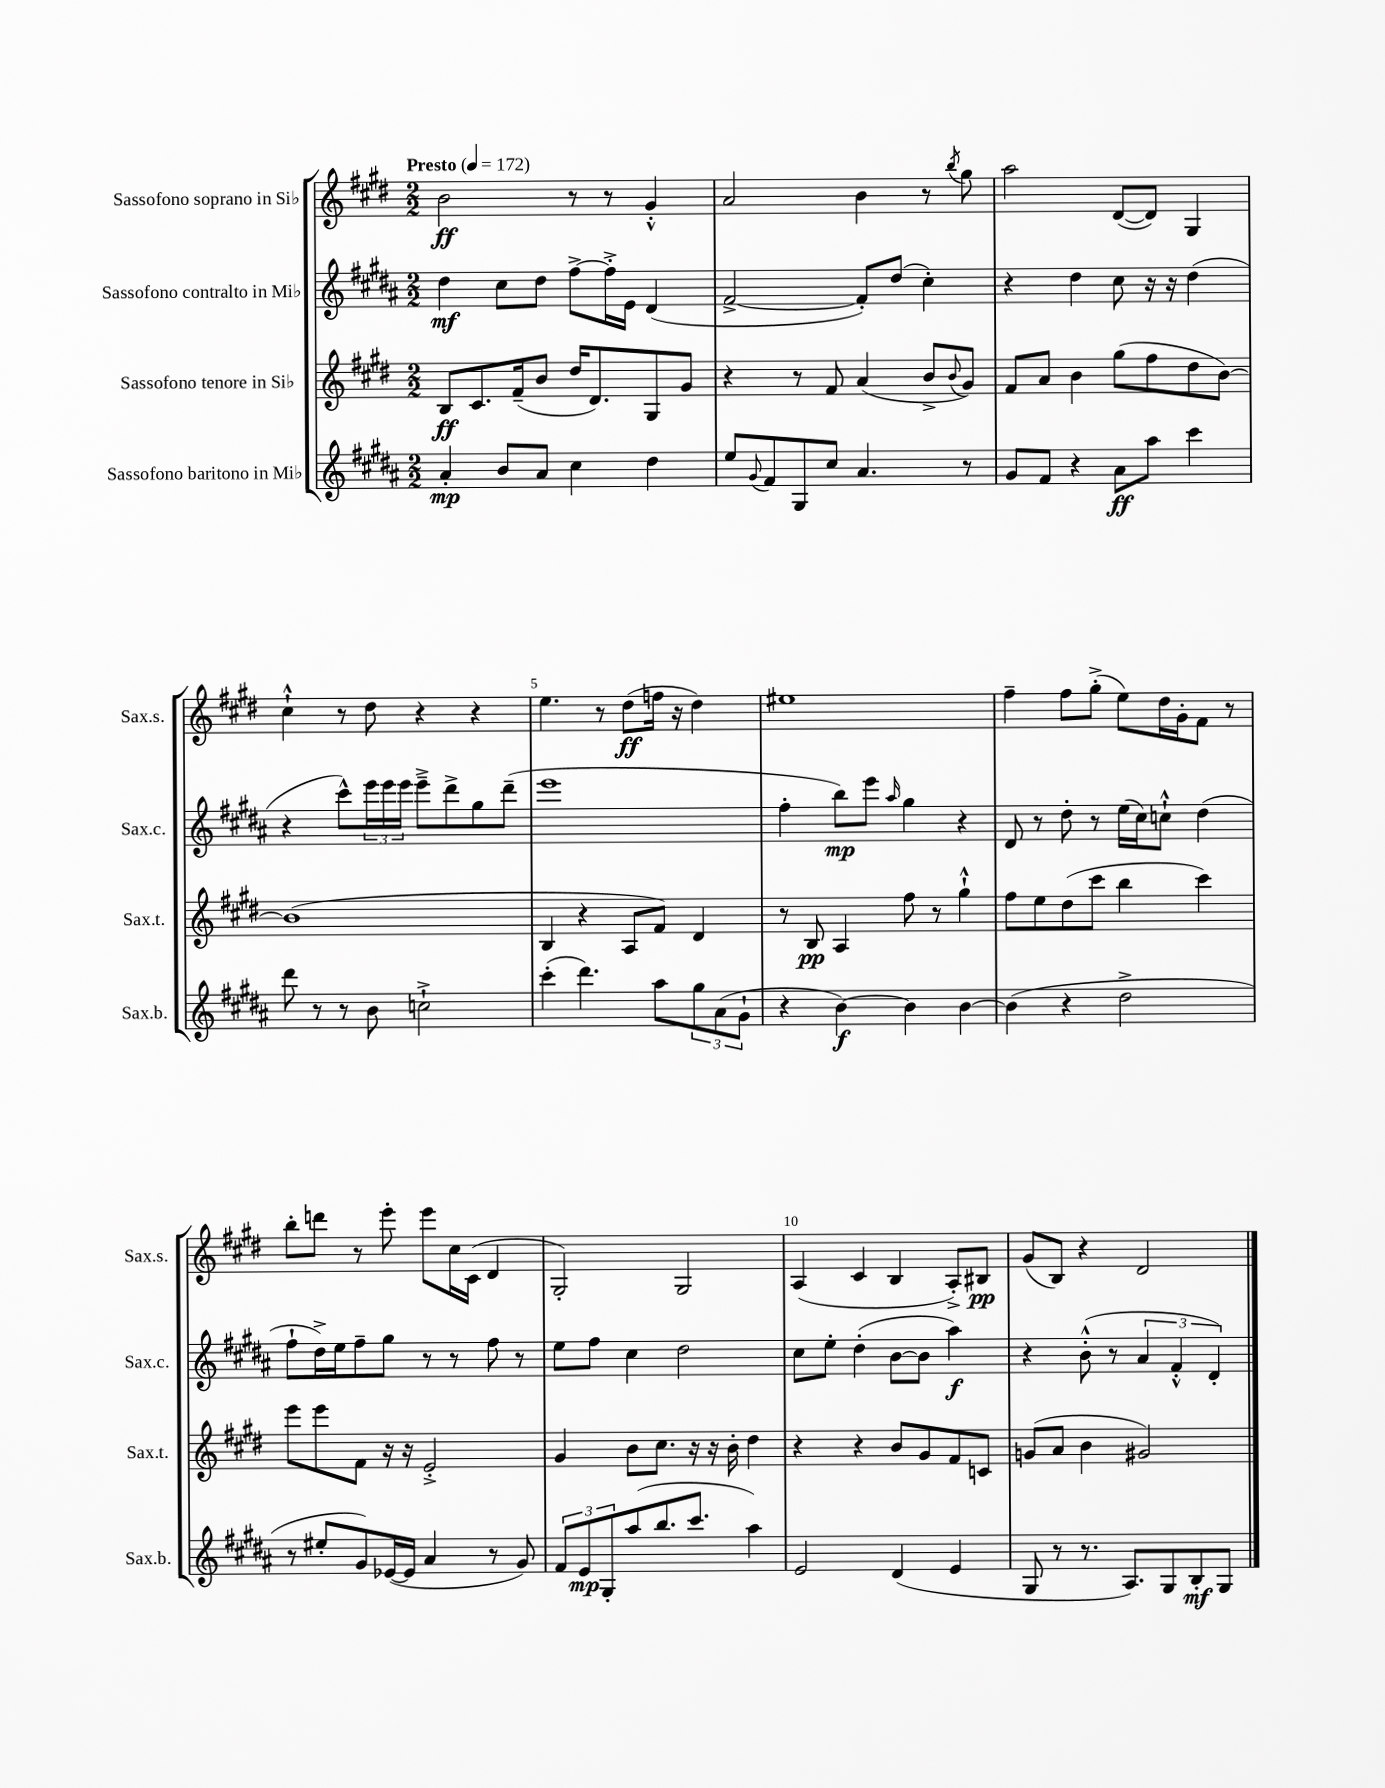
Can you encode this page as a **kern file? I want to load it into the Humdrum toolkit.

**kern	**kern	**kern	**kern
*staff4	*staff3	*staff2	*staff1
*clefG2	*clefG2	*clefG2	*clefG2
*k[f#c#g#d#a#]	*k[f#c#g#d#]	*k[f#c#g#d#a#]	*k[f#c#g#d#]
*M2/2	*M2/2	*M2/2	*M2/2
*MM172	*MM172	*MM172	*MM172
4a#'	8B	4dd#	2b
.	8.c#	.	.
8b	.	8cc#	.
.	(16f#~	.	.
8a#	8b	8dd#	.
4cc#	16dd#	[8ff#^	8r
.	8.d#)	.	.
.	.	16ff#'^]	8r
.	.	16e	.
4dd#	8G#	(4d#	4g#'^^
.	8g#	.	.
=	=	=	=
8ee	4r	[2f#^	2a
8qqg#	.	.	.
8f#	.	.	.
8G#	8r	.	.
8cc#	8f#	.	.
4.a#	(4a	8f#'])	4b
.	.	(8dd#	.
.	8b^	4cc#')	8r
.	8qqb	.	8qbb
8r	8g#)	.	8gg#
=	=	=	=
8g#	8f#	4r	2aa
8f#	8a	.	.
4r	4b	4dd#	.
8a#	(8gg#	8cc#	([8d#
8aa#	8ff#	16r	8d#])
.	.	16r	.
4ccc#	8dd#	(4dd#	4G#
.	[8b)	.	.
=	=	=	=
8ddd#	(1b]	4r	4cc#`^^
8r	.	.	.
8r	.	8ccc#^^)	8r
8b	.	24eee	8dd#
.	.	24eee	.
.	.	24eee	.
2cc`^	.	8eee~^	4r
.	.	8ddd#^	.
.	.	8gg#	4r
.	.	(8ddd#~	.
=	=	=	=
(4ccc#'	4B	1eee	4.ee
4.ddd#)	4r	.	.
.	.	.	8r
.	8A	.	(8dd#
8aa#	8f#)	.	16ff
.	.	.	16r
12gg#	4d#	.	4dd#)
(12a#	.	.	.
12g#`	.	.	.
=	=	=	=
4r	8r	4ff#'	1ee#
.	8B	.	.
[4b)	4A	8bb)	.
.	.	8eee	.
.	.	16qqaa#	.
4b]	8ff#	4gg#	.
.	8r	.	.
[4b	4gg#`^^	4r	.
=	=	=	=
(4b]	8ff#	8d#	4ff#~
.	8ee	8r	.
4r	(8dd#	8dd#'	8ff#
.	8ccc#	8r	(8gg#'^
2dd#^	4bb	(16ee	8ee)
.	.	16cc#)	.
.	.	8cc`^^	16dd#
.	.	.	16g#'
.	4ccc#)	(4dd#	8f#
.	.	.	8r
=	=	=	=
8r	8eee	8ff#`	8bb'
8ee#'	8eee	16dd#^)	8ddd
.	.	16ee	.
8g#)	8f#	8ff#~	8r
([16e-	16r	8gg#	8eee'
16e-]	16r	.	.
4a#	2e'^	8r	8eee
.	.	8r	16cc#
.	.	.	(16c#
8r	.	8ff#	4d#
8g#)	.	8r	.
=	=	=	=
12f#	4g#	8ee	2G#')
12e	.	.	.
.	.	8ff#	.
12G#'	.	.	.
(8aa#	8b	4cc#	.
8.bb	8.cc#	.	.
.	.	2dd#	2G#
8.ccc#	16r	.	.
.	16r	.	.
.	16b'	.	.
4aa#)	4dd#	.	.
=	=	=	=
2e	4r	8cc#	(4A
.	.	8ee'	.
.	4r	(4dd#'	4c#
(4d#	8b	[8b	4B
.	8g#	8b]	.
4e	8f#	4aa#)	8A'^)
.	8c	.	8B#
=	=	=	=
8G#	(8g	4r	(8g#
8r	8a	.	8B)
8.r	4b	(8b'^^	4r
.	.	8r	.
8.A#)	.	.	.
.	2g#)	6a#	2d#
8G#	.	.	.
.	.	6f#'^^	.
8B'	.	.	.
.	.	6d#')	.
8G#	.	.	.
==	==	==	==
*-	*-	*-	*-
